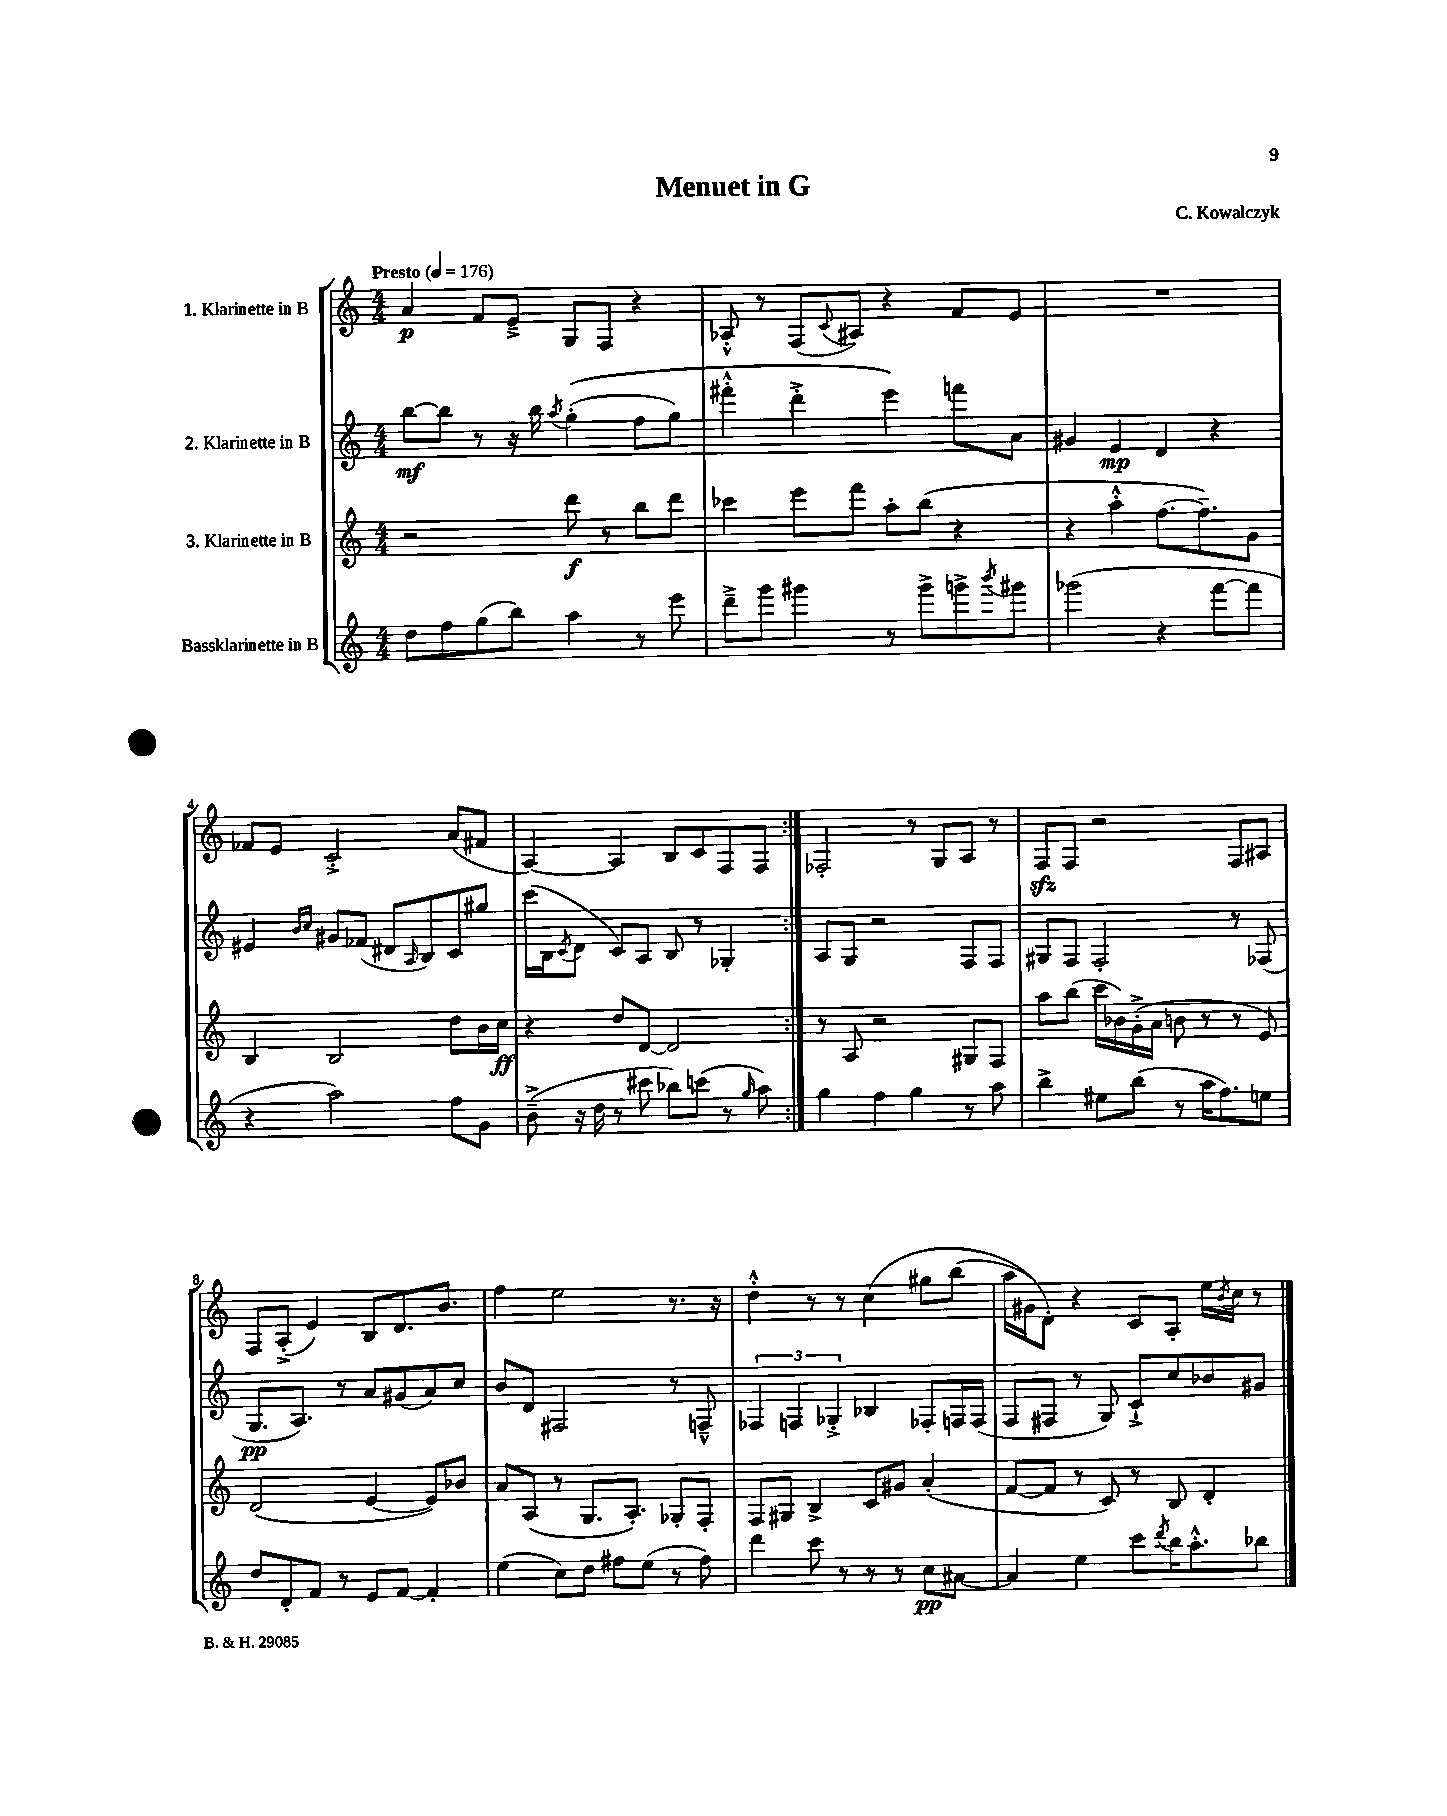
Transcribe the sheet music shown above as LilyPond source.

\header { title = "Menuet in G" composer = "C. Kowalczyk" }
<<
\new StaffGroup <<
\new Staff = "s0" \with { instrumentName = "1. Klarinette in B" } {
    \clef treble \key c \major \numericTimeSignature \time 4/4 \tempo "Presto" 4 = 176
    \repeat volta 2 { a'4\p f'8 e'8---> g8 f8 r4 |
    aes8-.-^ r8 f8( \appoggiatura { c'8 } ais8) r4 f'8 e'8 |
    R1 |
    fes'8 e'8 c'2-.-> a'8( fis'8 |
    a4~) a4 b8 c'8 f8 f8 | }
    fes2-. r8 g8 a8 r8 |
    f8\sfz f8 r2 f8 ais8 |
    f8 a8-.->( e'4) b8 d'8. b'8. |
    f''4 e''2 r8. r16 |
    d''4-.-^ r8 r8 c''4\( gis''8 b''8( |
    a''16 gis'16) d'8-.\) r4 c'8 a8-. e''16 \acciaccatura { b'8 } c''16 r8 \bar "|." |
}
\new Staff = "s1" \with { instrumentName = "2. Klarinette in B" } {
    \clef treble \key c \major \numericTimeSignature \time 4/4
    \repeat volta 2 { b''8~\mf b''8 r8 r16 b''16 \acciaccatura { a''8 } g''4-.(\( f''8 g''8) |
    fis'''4-.-^ d'''4-.-> e'''4\) f'''8 a'8 |
    gis'4 e'4\mp d'4 r4 |
    eis'4 \grace { b'16 c''16 } gis'8 fes'8( dis'8 \grace { a16 } b8) c'8 gis''8 |
    c'''16( b16 \acciaccatura { c'8 } d'8 c'8) a8 b8 r8 ges4-. | }
    a8 g8 r2 f8 f8 |
    gis8 f8 f2-. r8 fes8( |
    g8.\pp a8.) r8 a'8 gis'8( a'8) c''8 |
    b'8 d'8 fis2 r8 f8---^ |
    \tuplet 3/2 { fes4 f4 ges4-.-> } bes4 fes8-. f16 f16( |
    f8 fis8 r8 g8) c'8-!-> c''8 bes'8 gis'8 \bar "|." |
}
\new Staff = "s2" \with { instrumentName = "3. Klarinette in B" } {
    \clef treble \key c \major \numericTimeSignature \time 4/4
    \repeat volta 2 { r2 d'''8\f r8 b''8 d'''8 |
    ces'''4 e'''8 f'''8 a''8-. b''8( r4 |
    r4 a''4-.-^ f''8.~ f''8.--) g'8 |
    b4 b2 d''8 b'16 c''16\ff |
    r4 d''8 d'8~ d'2 | }
    r8 a8 r2 gis8 f8 |
    a''8 b''8( c'''16 bes'16) g'16-.->( a'16 b'8 r8 r8 e'8) |
    d'2( e'4~ e'8) bes'8 |
    a'8 a8( r8 g8. a8.-.) ges8-. f8-. |
    f8 gis8 b4-> c'8 gis'8 a'4-.( |
    f'8~ f'8 r8 c'8) r8 b8 d'4-. \bar "|." |
}
\new Staff = "s3" \with { instrumentName = "Bassklarinette in B" } {
    \clef treble \key c \major \numericTimeSignature \time 4/4
    \repeat volta 2 { d''8 f''8 g''8( b''8) a''4 r8 e'''8 |
    d'''8---> g'''8 gis'''4 r8 gis'''8-> g'''8-> \acciaccatura { b'''8 } gis'''8 |
    ges'''2( r4 f'''8~ f'''8 |
    r4 a''2) f''8 g'8 |
    b'8--->( r16 d''16 r8 cis'''8 bes''8) c'''8( r8 \grace { g''16 } a''8) | }
    g''4 f''4 g''4 r8 a''8 |
    b''4-> eis''8 b''8( r8 a''16 f''8.) e''8 |
    d''8 d'8-. f'8 r8 e'8 f'8~ f'4-. |
    e''4( c''8) d''8 fis''8 e''8( r8 fis''8) |
    d'''4 c'''8 r8 r8 r8 c''8\pp ais'8~ |
    ais'4 e''4 c'''8 \acciaccatura { d'''8 } b''16 a''8.-.-^ bes''8 \bar "|." |
}
>>
>>
